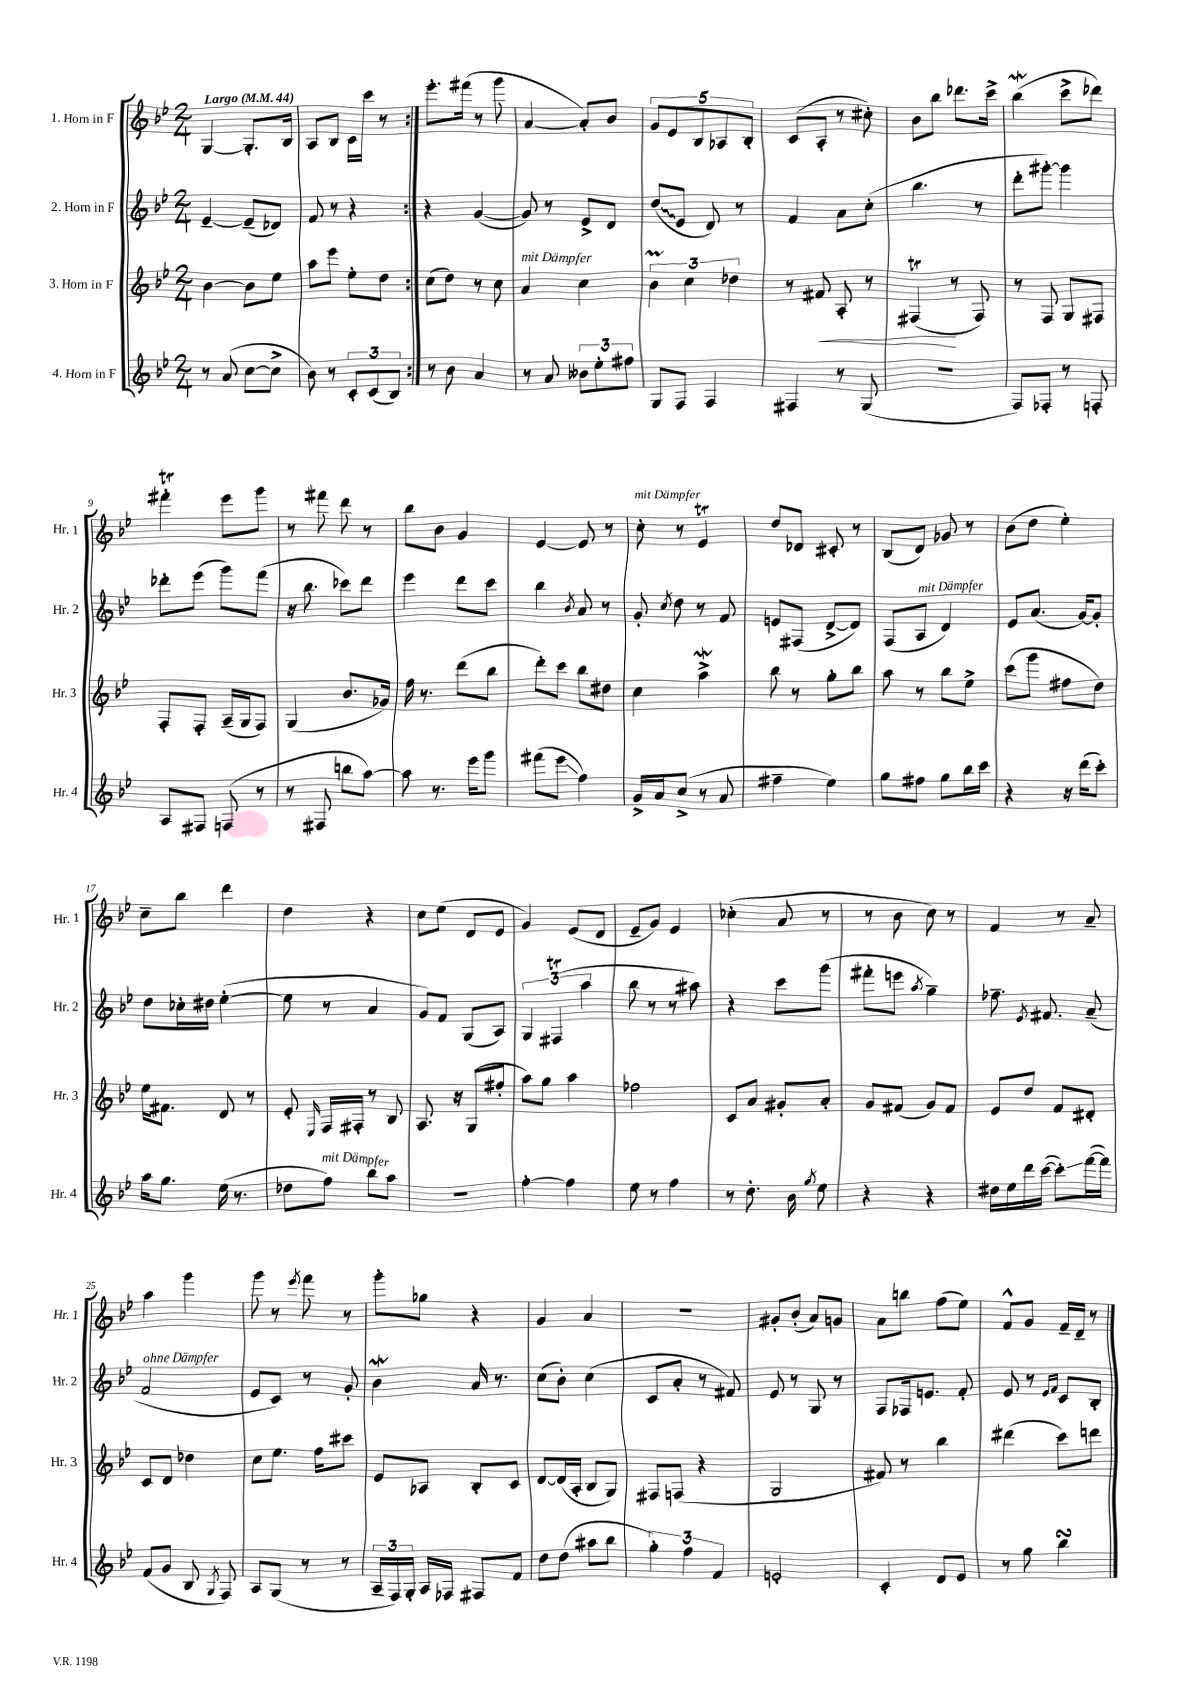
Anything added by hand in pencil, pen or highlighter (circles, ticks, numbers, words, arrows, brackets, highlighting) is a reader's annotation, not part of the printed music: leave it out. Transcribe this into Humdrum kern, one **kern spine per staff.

**kern	**kern	**kern	**kern
*staff4	*staff3	*staff2	*staff1
*clefG2	*clefG2	*clefG2	*clefG2
*k[b-e-]	*k[b-e-]	*k[b-e-]	*k[b-e-]
*M2/4	*M2/4	*M2/4	*M2/4
*MM44	*MM44	*MM44	*MM44
8r	[4b-	[4e-~	[4G
(8a	.	.	.
[8cc	8b-]	(8e-~]	8.G']
8cc^]	8ee-	8d-)	.
.	.	.	16B-
=	=	=	=
8b-)	8aa	8f	8A
8r	8eee-	8r	8B-
12c'	8ee-'	4r	16c
.	.	.	16ccc
(12c	.	.	.
.	8dd	.	8r
12B-)	.	.	.
=:|!	=:|!	=:|!	=:|!
8r	(8cc	4r	8.eee-'
8b-	8dd)	.	.
.	.	.	(16fff#
4a	8r	([4g	8r
.	8cc	.	8ggg
=	=	=	=
8r	4a	8g])	[4a
8a	.	8r	.
12b--	4cc	8e-^	8a'])
12ee-'	.	.	.
.	.	8d	8b-
12ff#	.	.	.
=	=	=	=
8G	6b-	(8dd	10g
.	.	.	10e-
8F	.	8e-	.
.	6cc	.	.
.	.	.	10B-
4F	.	8d)	.
.	.	.	10A-
.	6dd-	.	.
.	.	8r	.
.	.	.	10B-'
=	=	=	=
4F#	8r	4f	(8c
.	8f#	.	8A'
8r	8A'	8a	8r
(8G	8r	(8cc'	8cc#')
=	=	=	=
2r	(4F#	4.bb-	8b-
.	.	.	8bb-
.	8r	.	8.ddd-
.	8F#)	8r	.
.	.	.	16ccc^
=	=	=	=
8F)	8r	8ddd'	(4bb-
8F-'	8F	[8ggg#')	.
8r	8G	4ggg#]	8ccc^
8F'	8F#	.	8ddd-)
=	=	=	=
8A	8F'	8ddd-'	4fff#'
8F#	8F'	(8eee-	.
(8F	(16A~	8ggg)	8eee-
.	16G	.	.
8r	8F)	(8fff	8ggg
=	=	=	=
8r	(4G	16r	8r
.	.	8.bb-	.
8F#	.	.	8fff#
8bb	8.b-	8ccc-)	8ddd
[8aa)	.	8ddd	8r
.	16g-)	.	.
=	=	=	=
8aa]	16ff	4eee-	8bb-
.	8.r	.	.
8.r	.	.	8b-
.	(8ddd	8ddd	4g
16eee-	.	.	.
8ggg	8bb-	8ccc	.
=	=	=	=
(8fff#	8ddd')	4bb-	[4e-
8eee-	8ccc	.	.
.	.	8qb-	.
4ff)	8bb-	8a	8e-]
.	8dd#	8r	8r
=	=	=	=
16g^	4cc	8g'	8cc'
16a	.	.	.
.	.	8qcc	.
(8cc^	.	8dd	8r
8r	4aa^	8r	4e-
8a	.	8f	.
=	=	=	=
4ff#~	8bb-	8e	8dd
.	8r	(8F#	8d-
4ee-)	8gg'	[8d^	8c#'
.	8bb-	8d])	8r
=	=	=	=
8gg	8aa	(8F	(8B-
8ff#	8r	8A	8d)
8gg	8bb-	4d)	8g-
16bb-	8ee-^	.	8r
16ccc	.	.	.
=	=	=	=
4r	(8ccc	8e-	(8b-
.	8ggg	(8.a	8dd
16r	8ff#	.	4ee-')
(16ddd	.	[16g)	.
8ccc')	8dd)	8g']	.
=	=	=	=
16aa	16ee-	8dd	8cc~
8.gg	8.f#	.	.
.	.	16cc-'	8bb-
.	.	16dd#	.
(16ee-	8d	([4ee-'	4ddd
8.r	.	.	.
.	8r	.	.
=	=	=	=
8dd-	8e-'	8ee-]	4dd
.	16qqE-	.	.
8ff)	16F	8r	.
.	16F#'	.	.
8bb-	8r	4a	4r
8aa	8B-	.	.
=	=	=	=
2r	8.A	8g)	8cc
.	.	8f	(8ee-
.	16r	.	.
.	(8G	(8G	8d
.	8ff#'	8A)	8e-
=	=	=	=
[4ff'	8aa)	6G	4g)
.	8gg	.	.
.	.	(6F#	.
4ff]	4aa	.	(8e-
.	.	6aa	.
.	.	.	8d
=	=	=	=
8ee-	2ff-	8bb-	8e-~
8r	.	8r	8g)
4ff	.	8r	4e-
.	.	8aa#)	.
=	=	=	=
8r	8c	4r	(4cc-'
8.dd'	8a	.	.
.	8g#'	8ccc	8a
16b-	.	.	.
8qgg	.	.	.
8ee-	8a'	(8ggg	8r
=	=	=	=
4r	8g	8fff#'	8r
.	(8f#	8eee	8b-
.	.	8qaa	.
4r	8g)	4gg~)	8cc)
.	8f#	.	8r
=	=	=	=
16dd#	8e-	8.ff-~	4f
16ee-	.	.	.
16ddd	8dd	.	.
.	.	8qe-	.
([16ccc	.	8.f#	.
8ccc'])	8f	.	8r
([16fff	8d#'	(8a~	8a~
16fff])	.	.	.
=	=	=	=
(8f	8c	2f	4aa
8g	8d	.	.
8B-	4dd-	.	4ggg
8qG	.	.	.
8F)	.	.	.
=	=	=	=
8A	8cc	8e-	8ggg
(8G	8.ee-	8c)	8r
.	.	.	8qeee-
8r	.	8r	8fff
.	16ff	.	.
8r	8ccc#	8g'	8r
=	=	=	=
24A~	8e-	4b-	8ggg'
24F)	.	.	.
24G'	.	.	.
16A	8A-	.	8gg-
16F-	.	.	.
8F#	8B-'	16a	4r
.	.	8.r	.
8f	8c	.	.
=	=	=	=
8dd	[8d	(8cc	4g
(8dd	(16d]	8b-')	.
.	16A'	.	.
8aa#	8B-	(4cc	4a
8bb-	8G)	.	.
=	=	=	=
6gg')	8F#	8c	2r
.	(8F	8a'	.
6ff	.	.	.
.	4r	8r	.
6f	.	.	.
.	.	8f#)	.
=	=	=	=
2e'	2G	8e-	8g#'
.	.	8r	(8b-'
.	.	8G	8a)
.	.	8r	8g
=	=	=	=
4c'	8f#)	8F	8a
.	8r	16F-	8bb
.	.	8.e	.
8d	4bb-	.	(8ff
8e-	.	8f'	8ee-)
=	=	=	=
8r	(4ddd#	8e-	8f^^
8gg	.	8r	8g
.	.	16qqe-	.
.	.	16qqf	.
4bb-	8ccc)	8c	16f~
.	.	.	16d~
.	8ddd	8B-'	8r
==	==	==	==
*-	*-	*-	*-
